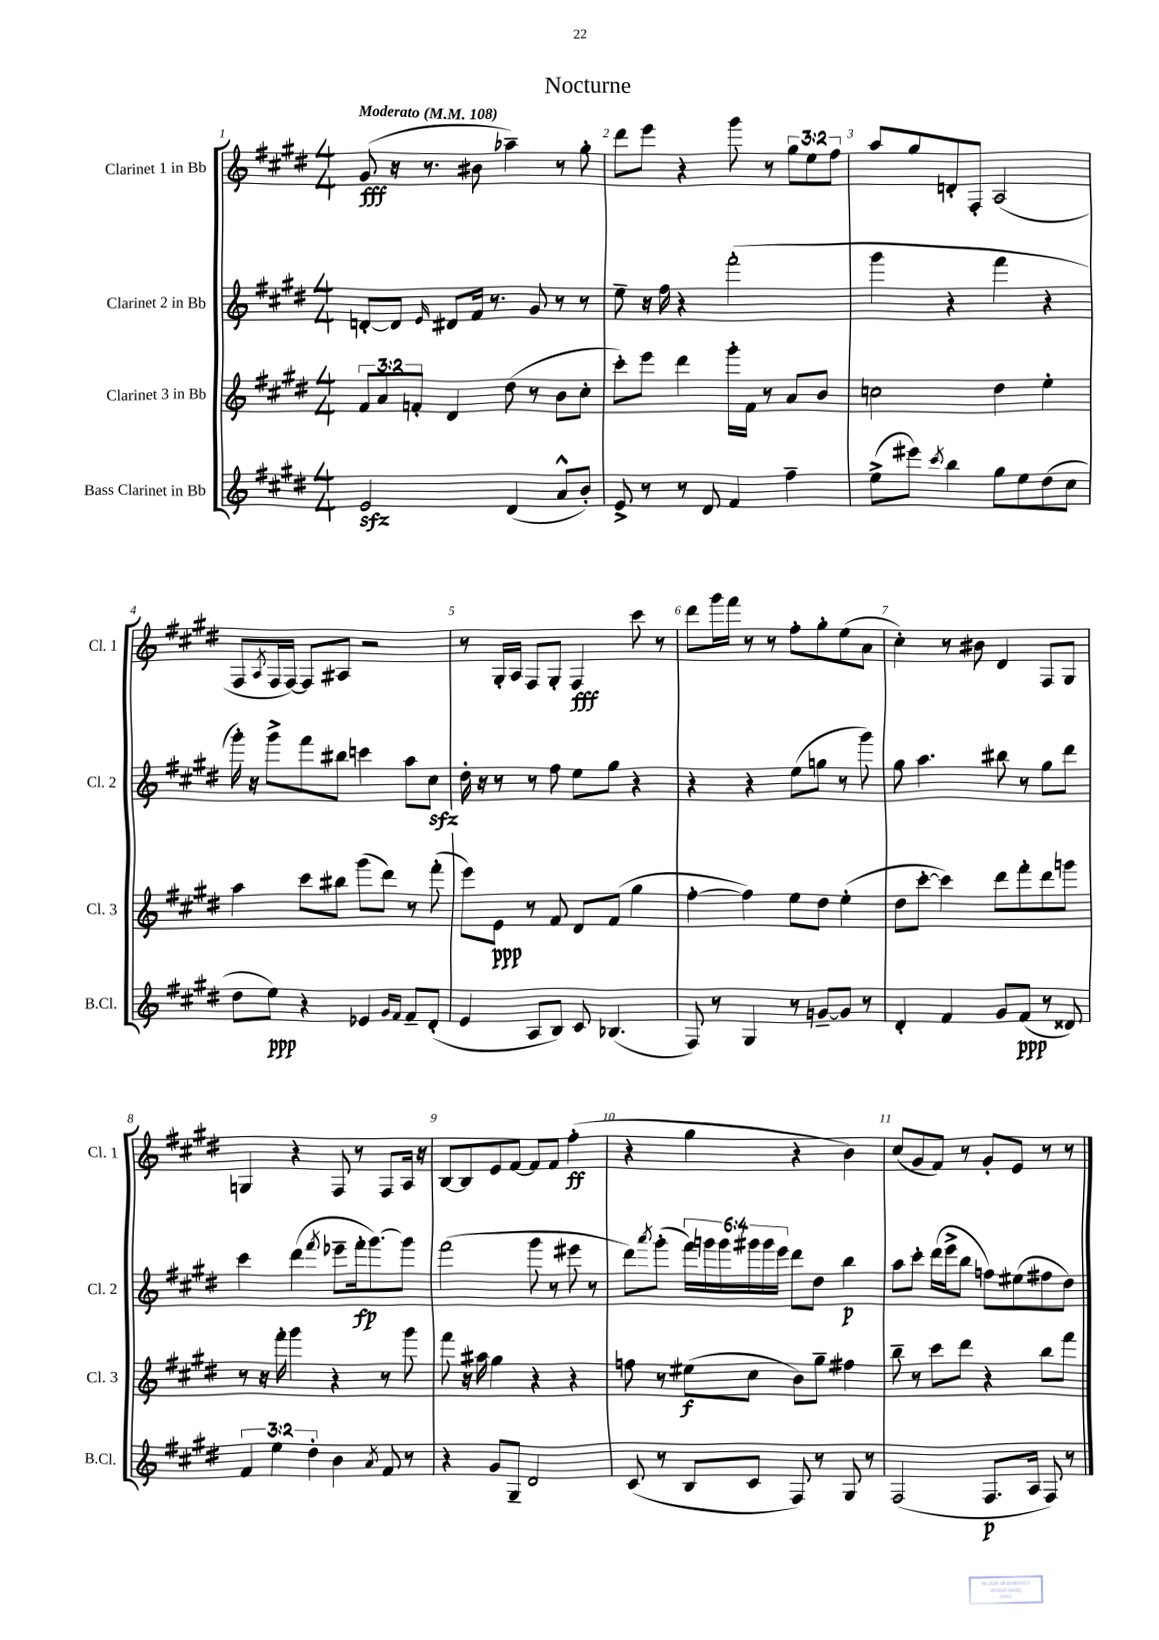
\header { title = "Nocturne" }
<<
\new StaffGroup <<
\new Staff = "s0" \with { instrumentName = "Clarinet 1 in Bb" shortInstrumentName = "Cl. 1" } {
    \clef treble \key e \major \numericTimeSignature \time 4/4 \override Staff.TupletNumber.text = #tuplet-number::calc-fraction-text \tempo "Moderato" 4 = 108
    gis'8\fff( r16 r8. bis'8 aes''4--) r8 gis''8-. |
    dis'''8 e'''8 r4 gis'''8 r8 \tuplet 3/2 { gis''8 e''8 fis''8 } |
    a''8 gis''8 d'8-. fis8-. a2( |
    fis8 \acciaccatura { a8 } fis16 fis16~) fis8 ais8 r2 |
    r8 gis16-. a16 fis8 gis8-. fis4\fff cis'''8 r8 |
    dis'''8 gis'''16 fis'''16 r8 r8 fis''8-. gis''8-. e''8( a'8 |
    cis''4-.) r8 bis'8 dis'4 fis8 gis8 |
    g4 r4 fis8 r8 fis8 a16 r16 |
    b8~ b8 e'8 fis'8~ fis'8 fis'8 fis''4-.\ff( |
    r4 gis''4 r4 b'4) |
    cis''8( gis'8 fis'8) r8 gis'8-. e'8 r8 r8 \bar "|." |
}
\new Staff = "s1" \with { instrumentName = "Clarinet 2 in Bb" shortInstrumentName = "Cl. 2" } {
    \clef treble \key e \major \numericTimeSignature \time 4/4 \override Staff.TupletNumber.text = #tuplet-number::calc-fraction-text
    d'8~-. d'8 \grace { e'16 } dis'8 fis'16 r8. gis'8 r8 r8 |
    e''8-- r16 fis''16 r4 fis'''2-.( |
    gis'''4 r4 fis'''4 r4 |
    gis'''16-.) r16 gis'''8-> fis'''8 bis''8 c'''4 a''8 cis''8\sfz |
    dis''16-. r16 r8 r8 fis''8 e''8 gis''8 r4 |
    r4 r4 e''8( g''8 r8 gis'''8) |
    gis''8 a''4. bis''8 r8 gis''8 dis'''8 |
    cis'''4 dis'''4( \acciaccatura { fis'''8 } ees'''8-- fis'''16-.\fp gis'''8.~) gis'''8 |
    fis'''2( gis'''8 r8 eis'''8 r8 |
    dis'''8) \acciaccatura { a'''8 } gis'''8-.( \tuplet 6/4 { fis'''16) g'''16 g'''16 gis'''16 gis'''16 e'''16 } dis'''8 dis''8 b''4\p |
    a''8 cis'''8-. dis'''16( e'''16-> b''8 f''8) eis''8( fis''8 dis''8) \bar "|." |
}
\new Staff = "s2" \with { instrumentName = "Clarinet 3 in Bb" shortInstrumentName = "Cl. 3" } {
    \clef treble \key e \major \numericTimeSignature \time 4/4 \override Staff.TupletNumber.text = #tuplet-number::calc-fraction-text
    \tuplet 3/2 { fis'8 a'8 f'8-. } dis'4 dis''8( r8 b'8 cis''8-. |
    cis'''8-.) e'''8 dis'''4 gis'''16-. fis'16 r8 a'8 b'8 |
    c''2 dis''4 e''4-. |
    a''4 cis'''8 bis''8 gis'''8( dis'''8) r8 fis'''8-.( |
    e'''8) e'8\ppp r8 fis'8 dis'8 fis'8( gis''4 |
    fis''4~-. fis''4) e''8 dis''8 e''4-.( |
    dis''8 cis'''8~-. cis'''4) dis'''8 fis'''8-. dis'''8 g'''8 |
    r8 r16 fis'''16-. gis'''4 r4 r8 gis'''8 |
    fis'''8 r16 ais''16 gis''4 r4 r4 |
    f''8 r8 eis''8\f( cis''8 b'8) gis''8-- fis''4 |
    b''8-- r8 cis'''8 dis'''8 r4 b''8 fis'''8 \bar "|." |
}
\new Staff = "s3" \with { instrumentName = "Bass Clarinet in Bb" shortInstrumentName = "B.Cl." } {
    \clef treble \key e \major \numericTimeSignature \time 4/4 \override Staff.TupletNumber.text = #tuplet-number::calc-fraction-text
    e'2\sfz dis'4( a'8-^ b'8-.) |
    e'8-> r8 r8 dis'8 fis'4 fis''4-- |
    e''8->( eis'''8) \acciaccatura { cis'''8 } b''4 gis''8 e''8 dis''8( cis''8 |
    dis''8 e''8\ppp) r4 ees'4 \grace { gis'16 fis'16 } fis'8-- dis'8-.( |
    e'4 a8 b8) cis'8 bes4.( |
    fis8) r8 gis4 r8 g'8~-- g'8 r8 |
    dis'4-. fis'4 gis'8 fis'8\ppp( r8 disis'8) |
    \tuplet 3/2 { fis'4 e''4 dis''4-. } b'4 \acciaccatura { a'8 } fis'8 r8 |
    r4 gis'8 gis8-- dis'2 |
    cis'8( r8 b8 cis'8 fis8) r8 gis8 r8 |
    fis2( fis8.\p a16 fis8) r8 \bar "|." |
}
>>
>>
\layout { \context { \Score \override BarNumber.break-visibility = ##(#f #t #t) barNumberVisibility = #all-bar-numbers-visible } }
